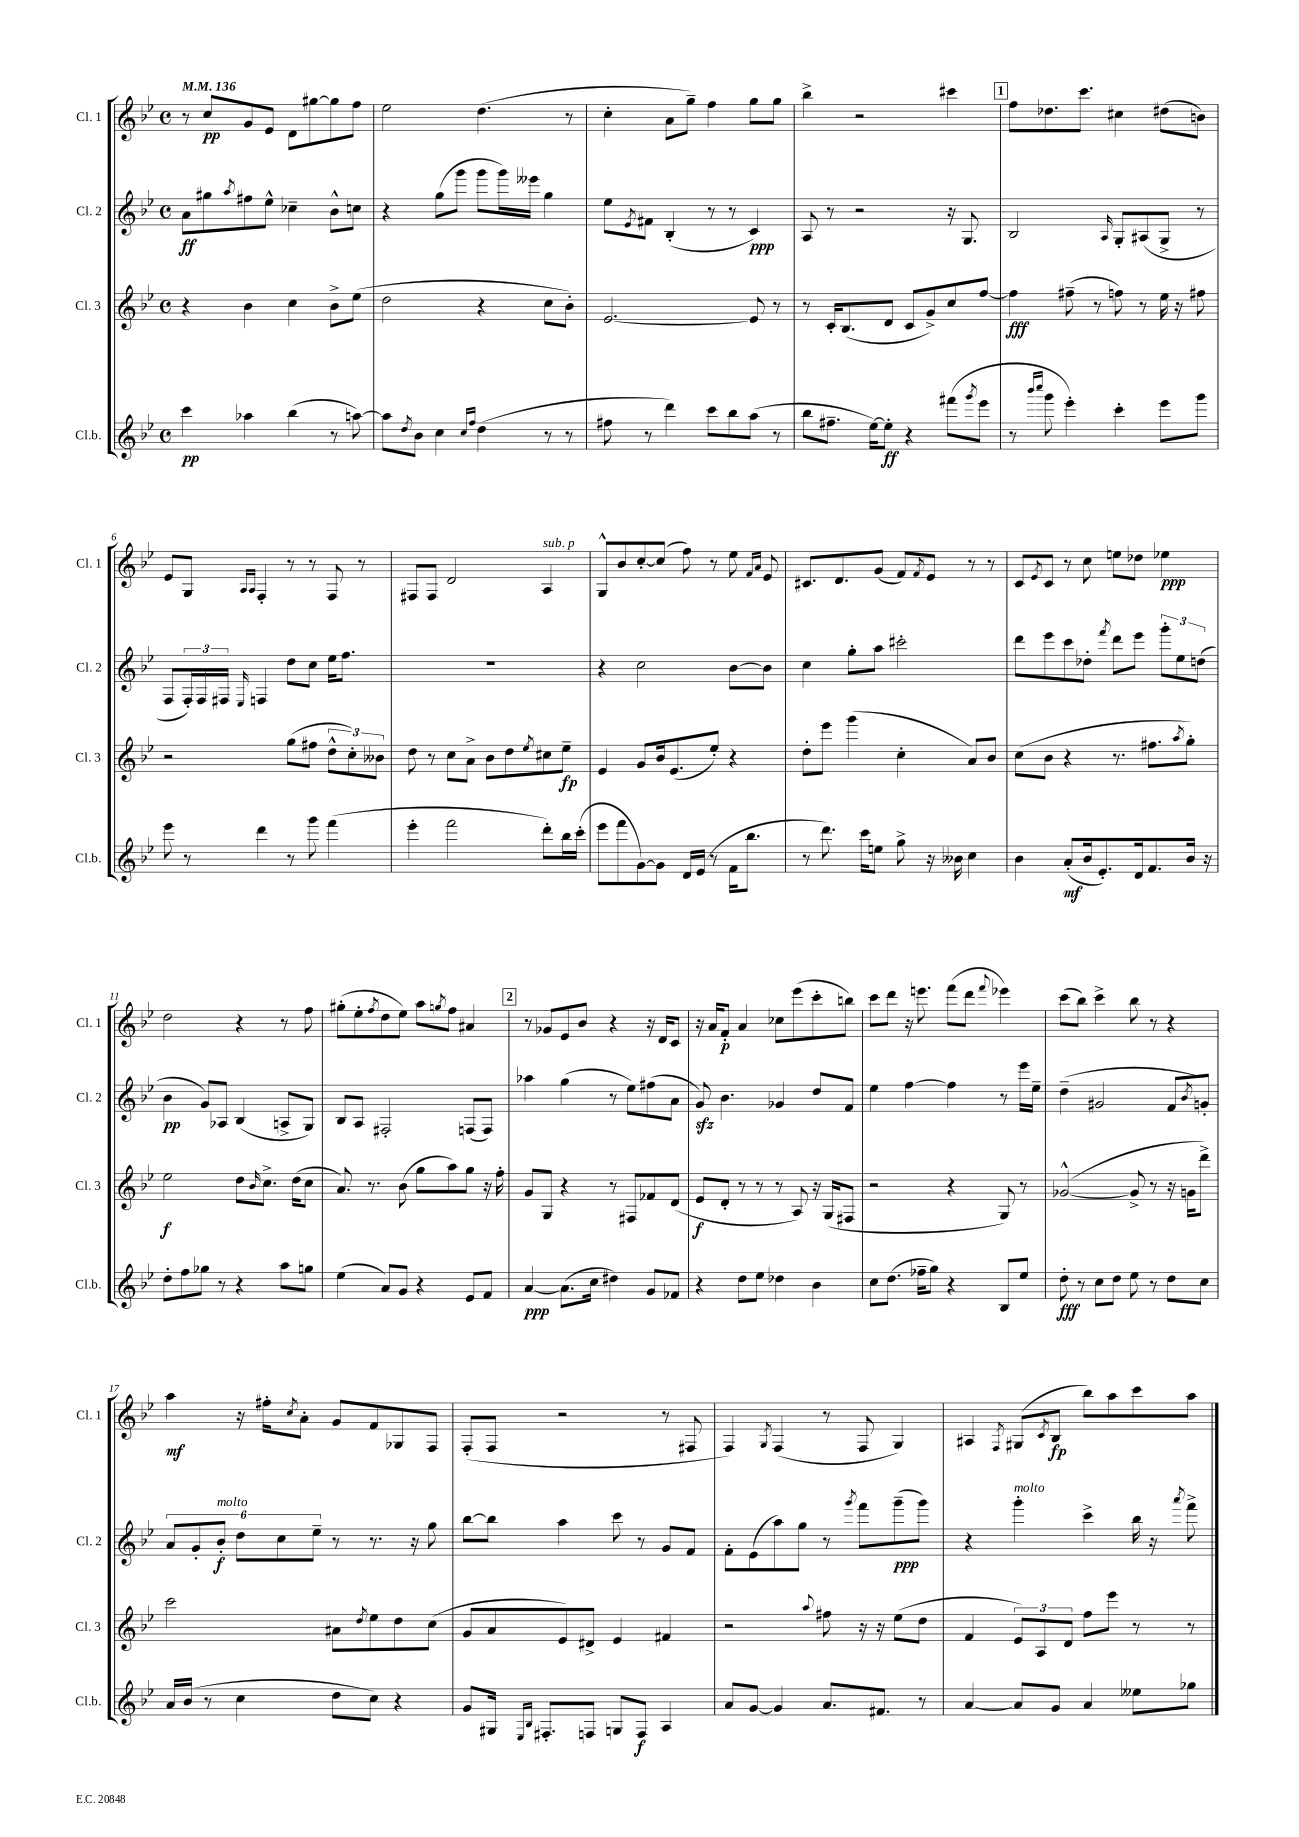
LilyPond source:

<<
\new StaffGroup <<
\new Staff = "s0" \with { instrumentName = "Cl. 1" shortInstrumentName = "Cl. 1" } {
    \clef treble \key bes \major \defaultTimeSignature \time 4/4 \tempo 4 = 136
    r8 c''8\pp g'8 ees'8 d'8 gis''8~ gis''8 f''8 |
    ees''2 d''4.( r8 |
    c''4-. a'8 g''8--) f''4 g''8 g''8 |
    bes''4-> r2 cis'''4 |
    \mark \markup { \box "1" } f''8 des''8. c'''8. cis''4 dis''8( b'8) |
    ees'8 g8 \grace { a16 a16 } f4-. r8 r8 f8 r8 |
    fis8 fis8 d'2 a4^\markup { \italic "sub. p" } |
    g8-^ bes'8 c''8~-. c''8( f''8) r8 ees''8 \grace { f'16 a'16 } ees'8 |
    cis'8. d'8. g'8( f'8) \acciaccatura { f'8 } ees'8 r8 r8 |
    c'8 \acciaccatura { ees'8 } c'8 r8 c''8 e''8 des''8 ees''4\ppp |
    d''2 r4 r8 f''8 |
    gis''8-.( ees''8-. \acciaccatura { f''8 } d''8 ees''8) a''8 \acciaccatura { g''8 } f''8 ais'4 |
    \mark \markup { \box "2" } r8 ges'8 ees'8 bes'8 r4 r16 d'16 c'8 |
    r16 a'16 f'8-.\p a'4 ces''8 ees'''8( c'''8-. b''8) |
    c'''8 d'''8 r16 e'''8. f'''8( d'''8 \appoggiatura { f'''8 } ees'''4) |
    c'''8( bes''8) c'''4-> bes''8 r8 r4 |
    a''4\mf r16 fis''16-. \acciaccatura { c''8 } a'8-. g'8 f'8 ges8 f8 |
    f8-.( f8 r2 r8 fis8 |
    f4) \acciaccatura { g8 } f4( r8 f8 g4) |
    ais4 \acciaccatura { f8 } gis8( \acciaccatura { c'8 } bes8\fp bes''8) a''8 c'''8 a''8 \bar "|." |
}
\new Staff = "s1" \with { instrumentName = "Cl. 2" shortInstrumentName = "Cl. 2" } {
    \clef treble \key bes \major \defaultTimeSignature \time 4/4
    a'8\ff gis''8 \acciaccatura { a''8 } fis''8 ees''8-^ ces''4-- bes'8-^ c''8 |
    r4 g''8( g'''8 g'''8 g'''16) eeses'''16 g''4 |
    ees''8 \acciaccatura { ees'8 } fis'8 bes4-.( r8 r8 c'4\ppp) |
    a8 r8 r2 r16 g8. |
    \mark \markup { \box "1" } bes2 \grace { a16 } g8-. ais8( g8-> r8 |
    f8 \tuplet 3/2 { f16-.) f16 fis16 } \grace { ees16 } f4 d''8 c''8 ees''16 f''8. |
    R1 |
    r4 c''2 bes'8~ bes'8 |
    c''4 g''8-. a''8 cis'''2-. |
    d'''8 ees'''8 c'''8 des''8-. \acciaccatura { f'''8 } d'''8 ees'''8 \tuplet 3/2 { g'''8-. ees''8 d''8( } |
    bes'4\pp g'8) aes8 bes4( a8-> g8) |
    bes8 a8 fis2-. f8( f8) |
    \mark \markup { \box "2" } aes''4 g''4( r8 ees''8) fis''8( a'8 |
    g'8\sfz) bes'4. ges'4 d''8 f'8 |
    ees''4 f''4~ f''4 r8 ees'''16 ees''16-- |
    d''4--( gis'2 f'8 \acciaccatura { bes'8 } g'8-.) |
    \tuplet 6/4 { a'8 g'8-. bes'8-.\f^\markup { \italic "molto" } d''8 c''8 ees''8-- } r8 r8. r16 g''8 |
    bes''8~ bes''8 a''4 c'''8 r8 g'8 f'8 |
    f'8-. ees'8( a''8) g''8 r8 \acciaccatura { g'''8 } f'''8 g'''8--\ppp( g'''8) |
    r4 g'''4-.^\markup { \italic "molto" } c'''4-> bes''16 r16 \acciaccatura { a'''8 } f'''8-> \bar "|." |
}
\new Staff = "s2" \with { instrumentName = "Cl. 3" shortInstrumentName = "Cl. 3" } {
    \clef treble \key bes \major \defaultTimeSignature \time 4/4
    r4 bes'4 c''4 bes'8-> ees''8( |
    d''2 r4 c''8 bes'8-.) |
    ees'2.~ ees'8 r8 |
    r8 c'16-. bes8.( d'8 c'8 g'8->) c''8 f''8~ |
    \mark \markup { \box "1" } f''4\fff fis''8--( r8 f''8) r8 ees''16 r16 fis''8 |
    r2 g''8( fis''8 \tuplet 3/2 { d''8-^ c''8-.) beses'8 } |
    d''8 r8 c''8 a'8-> bes'8 d''8 \acciaccatura { ees''8 } cis''8 ees''8--\fp |
    ees'4 g'8 bes'16 ees'8.( ees''8-.) r4 |
    d''8-. ees'''8 g'''4( c''4-. a'8) bes'8 |
    c''8( bes'8 r4 r8. fis''8. \acciaccatura { a''8 } g''8-.) |
    ees''2\f d''8 \grace { bes'16 } c''8.-> d''16( c''8 |
    a'8.) r8. bes'8( g''8 a''8) g''8 r16 f''16-. |
    \mark \markup { \box "2" } g'8 g8 r4 r8 fis8 fes'8 d'8( |
    ees'8\f d'8-. r8 r8 r8 a8) r16 g16( fis8 |
    r2 r4 g8) r8 |
    ges'2~-^( ges'8-> r8 r16 g'16 d'''8->) |
    c'''2 ais'8 \acciaccatura { d''8 } ees''8 d''8 c''8( |
    g'8 a'8 ees'8) dis'8-> ees'4 fis'4 |
    r2 \appoggiatura { a''8 } fis''8 r16 r16 ees''8( d''8 |
    f'4 \tuplet 3/2 { ees'8) a8 d'8 } f''8 ees'''8 r8 r8 \bar "|." |
}
\new Staff = "s3" \with { instrumentName = "Cl.b." shortInstrumentName = "Cl.b." } {
    \clef treble \key bes \major \defaultTimeSignature \time 4/4
    c'''4\pp aes''4 bes''4( r8 a''8~) |
    a''8 \acciaccatura { d''8 } bes'8 c''4 \grace { c''16 f''16 } d''4( r8 r8 |
    fis''8 r8 d'''4) c'''8 bes''8 a''8( r8 |
    bes''8 fis''8.-- ees''16~) ees''8-.\ff r4 fis'''8( \acciaccatura { g'''8 } ees'''8 |
    \mark \markup { \box "1" } r8 \grace { bes'''16 c''''16 } g'''8 ees'''4-.) c'''4-. ees'''8 g'''8 |
    ees'''8 r8 d'''4 r8 g'''8 f'''4( |
    ees'''4-. f'''2 d'''8-.) bes''16 c'''16-.( |
    ees'''8 f'''8 g'8~) g'8 d'16 ees'16( r8 f'16 bes''8. |
    r8 d'''8.) c'''16 e''8 g''8-> r16 beses'16 c''4 |
    bes'4 a'8-.\mf( bes'16 ees'8.-.) d'16 f'8. bes'16 r16 |
    d''8-. f''8 ges''8 r8 r4 a''8 g''8 |
    ees''4( a'8) g'8 r4 ees'8 f'8 |
    \mark \markup { \box "2" } a'4~\ppp a'8.( c''16 dis''4) g'8 fes'8 |
    r4 d''8 ees''8 des''4 bes'4 |
    c''8 d''8.( fes''16-- g''8) r4 bes8 ees''8 |
    d''8-.\fff r8 c''8 d''8 ees''8 r8 d''8 c''8 |
    a'16 bes'16( r8 c''4 d''8 c''8) r4 |
    g'8 gis16 \grace { ees16 bes16 } fis8.-. f8 g8 f8\f a4 |
    a'8 g'8~ g'4 a'8. fis'8. r8 |
    a'4~ a'8 g'8 a'4 eeses''8 ges''8 \bar "|." |
}
>>
>>
